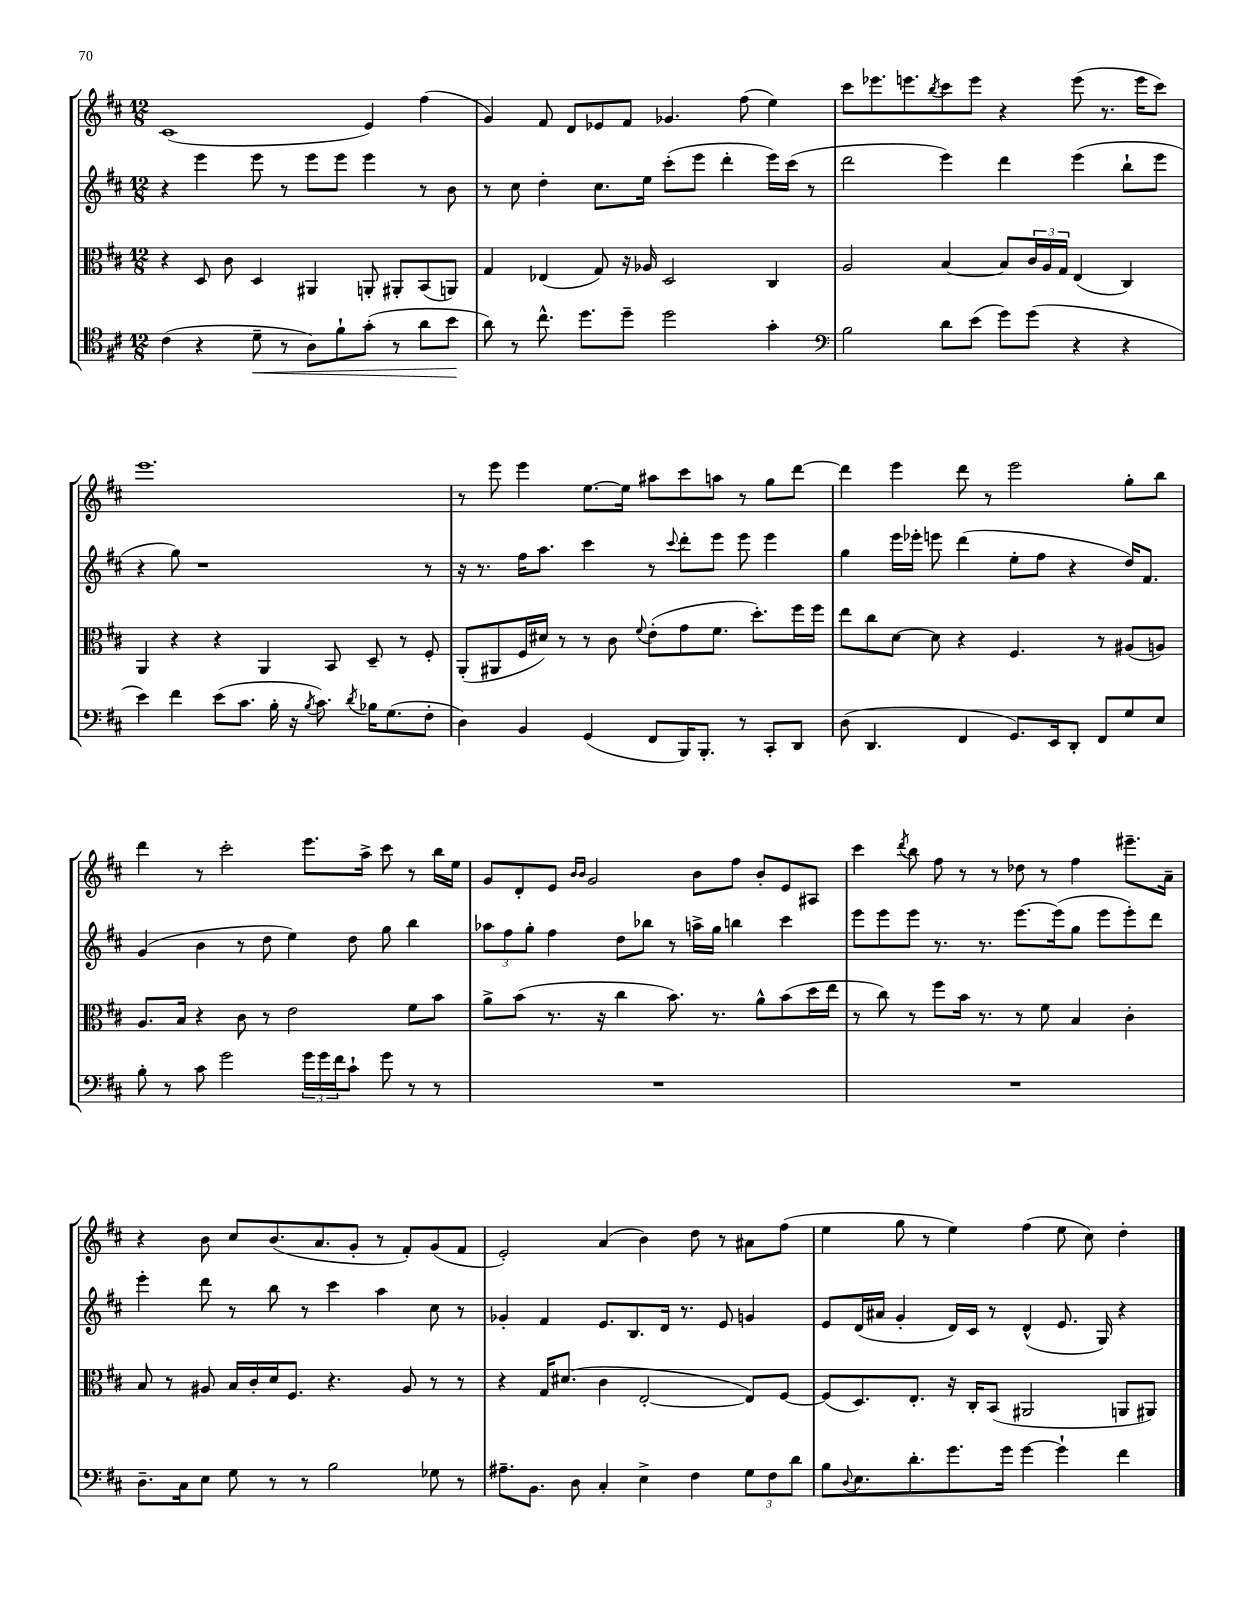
<<
\new StaffGroup <<
\new Staff = "s0" {
    \clef treble \key d \major \numericTimeSignature \time 12/8
    cis'1( e'4) fis''4( |
    g'4) fis'8 d'8 ees'8 fis'8 ges'4. fis''8( e''4) |
    cis'''8 ees'''8. e'''8. \acciaccatura { b''8 } cis'''8 e'''8 r4 e'''8( r8. e'''16 cis'''8) |
    e'''1. |
    r8 e'''8 e'''4 e''8.~ e''16 ais''8 cis'''8 a''8 r8 g''8 d'''8~ |
    d'''4 e'''4 d'''8 r8 e'''2 g''8-. b''8 |
    d'''4 r8 cis'''2-. e'''8. a''16-> cis'''8 r8 b''16 e''16 |
    g'8 d'8-. e'8 \grace { b'16 b'16 } g'2 b'8 fis''8 b'8-. e'8 ais8 |
    cis'''4 \acciaccatura { d'''8 } b''8 fis''8 r8 r8 des''8 r8 fis''4 eis'''8.-- a'16-- |
    r4 b'8 cis''8 b'8.( a'8. g'8-. r8 fis'8-.) g'8( fis'8 |
    e'2-.) a'4( b'4) d''8 r8 ais'8 fis''8( |
    e''4 g''8 r8 e''4) fis''4( e''8 cis''8) d''4-. \bar "|." |
}
\new Staff = "s1" {
    \clef treble \key d \major \numericTimeSignature \time 12/8
    r4 e'''4 e'''8 r8 e'''8 e'''8 e'''4 r8 b'8 |
    r8 cis''8 d''4-. cis''8. e''16 cis'''8-.( e'''8 d'''4-. e'''16) cis'''16( r8 |
    d'''2 e'''4) d'''4 e'''4( b''8-! e'''8 |
    r4 g''8) r1 r8 |
    r16 r8. fis''16 a''8. cis'''4 r8 \appoggiatura { cis'''8 } d'''8-. e'''8 e'''8 e'''4 |
    g''4 e'''16 ees'''16-. e'''8 d'''4( e''8-. fis''8 r4 d''16) fis'8. |
    g'4( b'4 r8 d''8 e''4) d''8 g''8 b''4 |
    \tuplet 3/2 { aes''8 fis''8 g''8-. } fis''4 d''8 bes''8 r8 a''16-> g''16 b''4 cis'''4 |
    e'''8 e'''8 e'''8 r8. r8. e'''8.~ e'''16( g''8 e'''8 e'''8-.) d'''8 |
    e'''4-. d'''8 r8 b''8 r8 cis'''4 a''4 cis''8 r8 |
    ges'4-. fis'4 e'8. b8. d'16 r8. e'8 g'4 |
    e'8 d'16( ais'16 g'4-. d'16) cis'16 r8 d'4-^( e'8. g16) r4 \bar "|." |
}
\new Staff = "s2" {
    \clef alto \key d \major \numericTimeSignature \time 12/8
    r4 d8 cis'8 d4 ais,4 a,8-. ais,8-. b,8( a,8) |
    g4 ees4( g8) r16 aes16 d2 cis4 |
    a2 b4~ b8 \tuplet 3/2 { cis'16 a16 g16 } e4( cis4) |
    a,4 r4 r4 a,4 b,8 d8-- r8 fis8-. |
    a,8-.( ais,8 fis16 dis'16) r8 r8 cis'8 \appoggiatura { fis'8 } e'8-.( g'8 fis'8. d''8.-.) fis''16 fis''16 |
    e''8 cis''8 d'8~ d'8 r4 fis4. r8 ais8( a8) |
    a8. b16 r4 cis'8 r8 e'2 fis'8 b'8 |
    a'8-> b'8( r8. r16 cis''4 b'8.) r8. a'8-^ b'8( d''16 e''16 |
    r8 cis''8) r8 fis''8 b'16 r8. r8 fis'8 b4 cis'4-. |
    b8 r8 ais8 b16 cis'16-. d'16 fis8. r4. ais8 r8 r8 |
    r4 g16 dis'8.( cis'4 e2~-. e8) fis8~ |
    fis8( d8.) e8.-. r16 cis16-. b,8( ais,2 a,8 ais,8) \bar "|." |
}
\new Staff = "s3" {
    \clef tenor \key d \major \numericTimeSignature \time 12/8
    cis'4( r4 d'8--\< r8 a8) fis'8-! g'8-.( r8 a'8 b'8\! |
    a'8) r8 cis''8.-^ d''8. d''8-- d''2 g'4-. |
    \clef bass b2 d'8 e'8( g'8) g'8( r4 r4 |
    e'4) fis'4 e'8( cis'8. b16-. r16 \acciaccatura { b8 } cis'8.) \acciaccatura { d'8 } bes16 g8.( fis8-. |
    d4) b,4 g,4( fis,8 b,,16) b,,8.-. r8 cis,8-. d,8 |
    d8( d,4. fis,4 g,8.) e,16 d,8-. fis,8 g8 e8 |
    b8-. r8 cis'8 g'2 \tuplet 3/2 { g'16 g'16 fis'16 } cis'8-! g'8 r8 r8 |
    R1. |
    R1. |
    d8.-- cis16 e8 g8 r8 r8 b2 ges8 r8 |
    ais8.-- b,8. d8 cis4-. e4-> fis4 \tuplet 3/2 { g8 fis8 d'8 } |
    b8 \appoggiatura { d8 } e8. d'8.-. g'8. g'16 g'4~ g'4-! fis'4 \bar "|." |
}
>>
>>
\layout { \context { \Score \remove "Bar_number_engraver" } }
